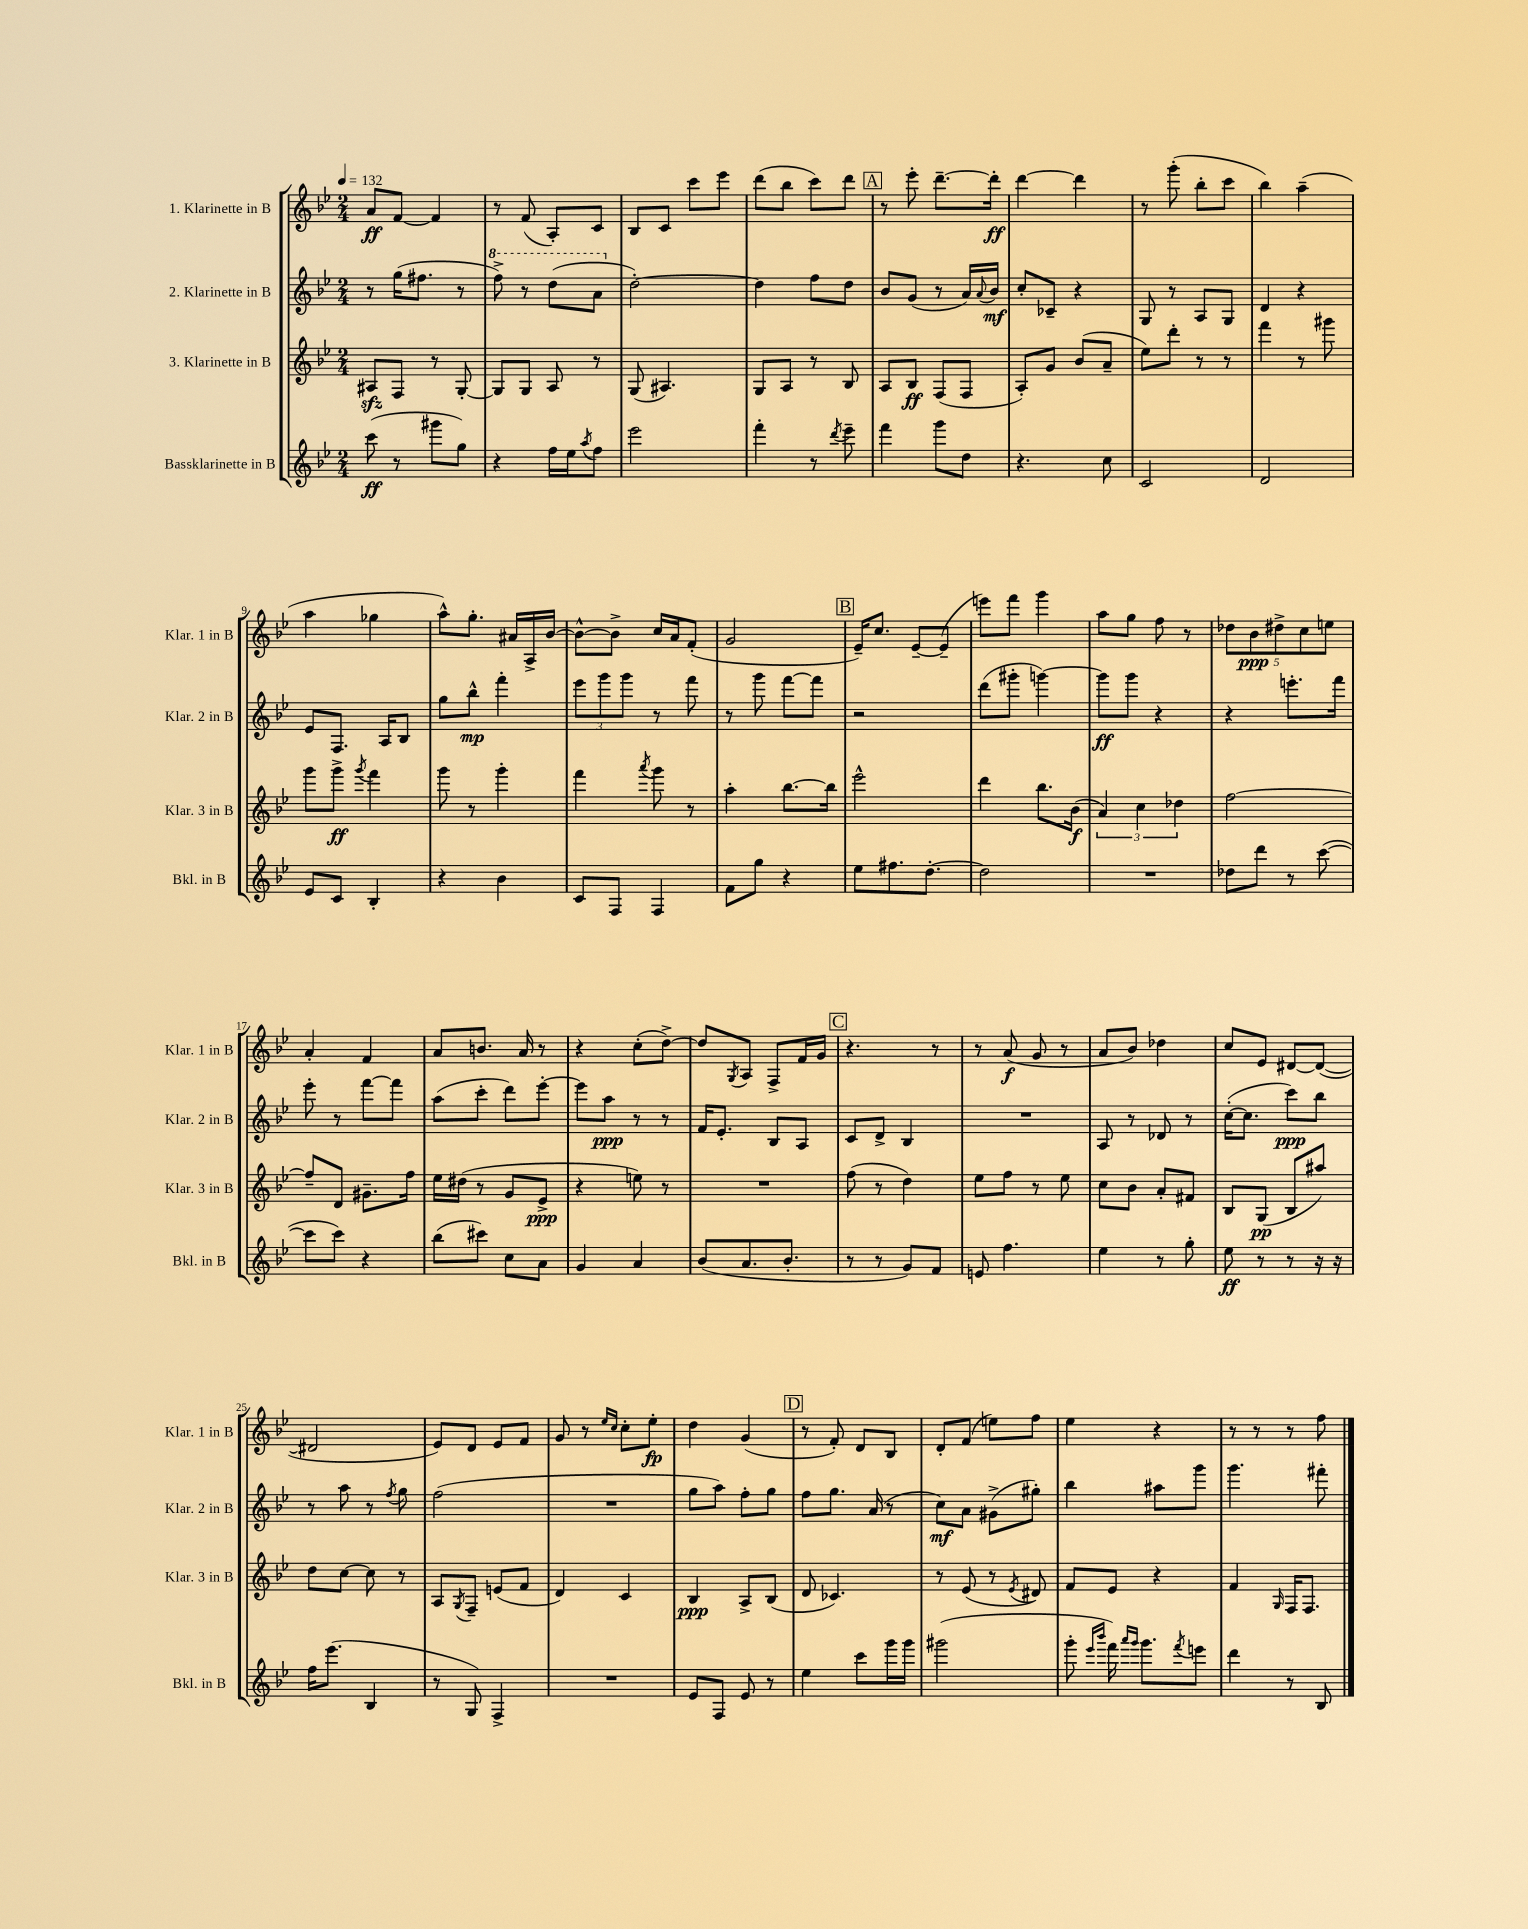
<<
\new StaffGroup <<
\new Staff = "s0" \with { instrumentName = "1. Klarinette in B" shortInstrumentName = "Klar. 1 in B" } {
    \clef treble \key bes \major \numericTimeSignature \time 2/4 \tempo 4 = 132
    a'8\ff f'8~ f'4 |
    r8 f'8( a8-.) c'8 |
    bes8 c'8 c'''8 ees'''8 |
    d'''8( bes''8 c'''8) d'''8 |
    \mark \markup { \box "A" } r8 ees'''8-. d'''8.~-- d'''16-.\ff |
    d'''4~ d'''4 |
    r8 g'''8-.( bes''8-. c'''8 |
    bes''4) a''4--( |
    a''4 ges''4 |
    a''8-^) g''8.-. ais'16 a16-> bes'16~ |
    bes'8~-^ bes'8-> c''16 a'16 f'8-.( |
    g'2 |
    \mark \markup { \box "B" } ees'16--) c''8. ees'8~-- ees'8--( |
    e'''8) f'''8 g'''4 |
    a''8 g''8 f''8 r8 |
    \tuplet 5/4 { des''8 bes'8\ppp dis''8-> c''8 e''8 } |
    a'4-. f'4 |
    a'8 b'8. a'16 r8 |
    r4 c''8-.( d''8~->) |
    d''8 \acciaccatura { g8 } a8 f8-> f'16 g'16 |
    \mark \markup { \box "C" } r4. r8 |
    r8 a'8\f( g'8 r8 |
    a'8 bes'8) des''4 |
    c''8 ees'8 dis'8~ dis'8~( |
    dis'2 |
    ees'8) d'8 ees'8 f'8 |
    g'8 r8 \grace { ees''16 c''16 } c''8-. ees''8-.\fp |
    d''4 g'4( |
    \mark \markup { \box "D" } r8 f'8-.) d'8 bes8 |
    d'8-. f'8( e''8) f''8 |
    ees''4 r4 |
    r8 r8 r8 f''8 \bar "|." |
}
\new Staff = "s1" \with { instrumentName = "2. Klarinette in B" shortInstrumentName = "Klar. 2 in B" } {
    \clef treble \key bes \major \numericTimeSignature \time 2/4
    r8 g''16( fis''8. r8 |
    \ottava #1 f'''8->) r8 d'''8( a''8 \ottava #0 |
    d''2~-.) |
    d''4 f''8 d''8 |
    \mark \markup { \box "A" } bes'8 g'8( r8 a'16) \appoggiatura { a'8 } bes'16\mf |
    c''8-. ces'8-- r4 |
    g8 r8 a8 g8 |
    d'4 r4 |
    ees'8 f8. a16 bes8 |
    g''8 bes''8-^\mp f'''4-. |
    \tuplet 3/2 { ees'''8 g'''8 g'''8 } r8 f'''8 |
    r8 g'''8 f'''8~ f'''8 |
    \mark \markup { \box "B" } r2 |
    d'''8( gis'''8-. g'''4~) |
    g'''8\ff g'''8 r4 |
    r4 e'''8.-. f'''16 |
    ees'''8-. r8 f'''8~ f'''8 |
    a''8( c'''8-. d'''8) ees'''8~-. |
    ees'''8 a''8\ppp r8 r8 |
    f'16 ees'8.-. bes8 a8 |
    \mark \markup { \box "C" } c'8 d'8-> bes4 |
    R2 |
    a8 r8 des'8 r8 |
    c''16~-.( c''8. c'''8\ppp) bes''8 |
    r8 a''8 r8 \acciaccatura { f''8 } g''8 |
    f''2( |
    R2 |
    g''8 a''8) f''8-. g''8 |
    \mark \markup { \box "D" } f''8 g''8. a'16( r8 |
    c''8\mf) a'8 gis'8->( gis''8-.) |
    bes''4 ais''8 g'''8 |
    g'''4. fis'''8-. \bar "|." |
}
\new Staff = "s2" \with { instrumentName = "3. Klarinette in B" shortInstrumentName = "Klar. 3 in B" } {
    \clef treble \key bes \major \numericTimeSignature \time 2/4
    ais8\sfz f8 r8 g8~-. |
    g8 g8 a8 r8 |
    g8( ais4.) |
    g8 a8 r8 bes8 |
    \mark \markup { \box "A" } a8 bes8\ff f8( f8 |
    a8-.) g'8 bes'8( a'8-- |
    ees''8) d'''8-. r8 r8 |
    f'''4 r8 gis'''8 |
    g'''8 g'''8->\ff \acciaccatura { g'''8 } f'''4 |
    g'''8 r8 g'''4-. |
    f'''4 \acciaccatura { a'''8 } g'''8 r8 |
    a''4-. bes''8.~ bes''16 |
    \mark \markup { \box "B" } ees'''2-^ |
    d'''4 bes''8. bes'16\f( |
    \tuplet 3/2 { a'4) c''4 des''4 } |
    f''2~ |
    f''8-- d'8 gis'8.-- f''16 |
    ees''16 dis''16( r8 g'8 ees'8->\ppp |
    r4 e''8) r8 |
    R2 |
    \mark \markup { \box "C" } f''8( r8 d''4) |
    ees''8 f''8 r8 ees''8 |
    c''8 bes'8 a'8-. fis'8 |
    bes8 g8\pp( bes8 ais''8) |
    d''8 c''8~ c''8 r8 |
    a8 \acciaccatura { g8 } f8-- e'8( f'8 |
    d'4) c'4 |
    bes4\ppp a8-> bes8( |
    \mark \markup { \box "D" } d'8 ces'4.) |
    r8 ees'8( r8 \acciaccatura { ees'8 } dis'8) |
    f'8 ees'8 r4 |
    f'4 \grace { g16 } f16 f8. \bar "|." |
}
\new Staff = "s3" \with { instrumentName = "Bassklarinette in B" shortInstrumentName = "Bkl. in B" } {
    \clef treble \key bes \major \numericTimeSignature \time 2/4
    c'''8\ff( r8 gis'''8 g''8) |
    r4 f''16 ees''16 \acciaccatura { a''8 } f''8 |
    ees'''2 |
    f'''4-. r8 \acciaccatura { d'''8 } ees'''8-- |
    \mark \markup { \box "A" } f'''4 g'''8 d''8 |
    r4. c''8 |
    c'2 |
    d'2 |
    ees'8 c'8 bes4-. |
    r4 bes'4 |
    c'8 f8 f4 |
    f'8 g''8 r4 |
    \mark \markup { \box "B" } ees''8 fis''8. d''8.~-. |
    d''2 |
    R2 |
    des''8 d'''8 r8 c'''8~( |
    c'''8 c'''8) r4 |
    bes''8( cis'''8) c''8 a'8 |
    g'4 a'4 |
    bes'8( a'8. bes'8.-. |
    \mark \markup { \box "C" } r8 r8 g'8) f'8 |
    e'8 f''4. |
    ees''4 r8 g''8-. |
    ees''8\ff r8 r8 r16 r16 |
    f''16 ees'''8.( bes4 |
    r8 g8) f4-> |
    R2 |
    ees'8 f8 ees'8 r8 |
    \mark \markup { \box "D" } ees''4 c'''8 g'''16 g'''16 |
    gis'''2( |
    g'''8-. \grace { ees'''16 bes'''16 } f'''16) \grace { a'''16 g'''16 } g'''8. \acciaccatura { f'''8 } e'''8 |
    d'''4 r8 bes8 \bar "|." |
}
>>
>>
